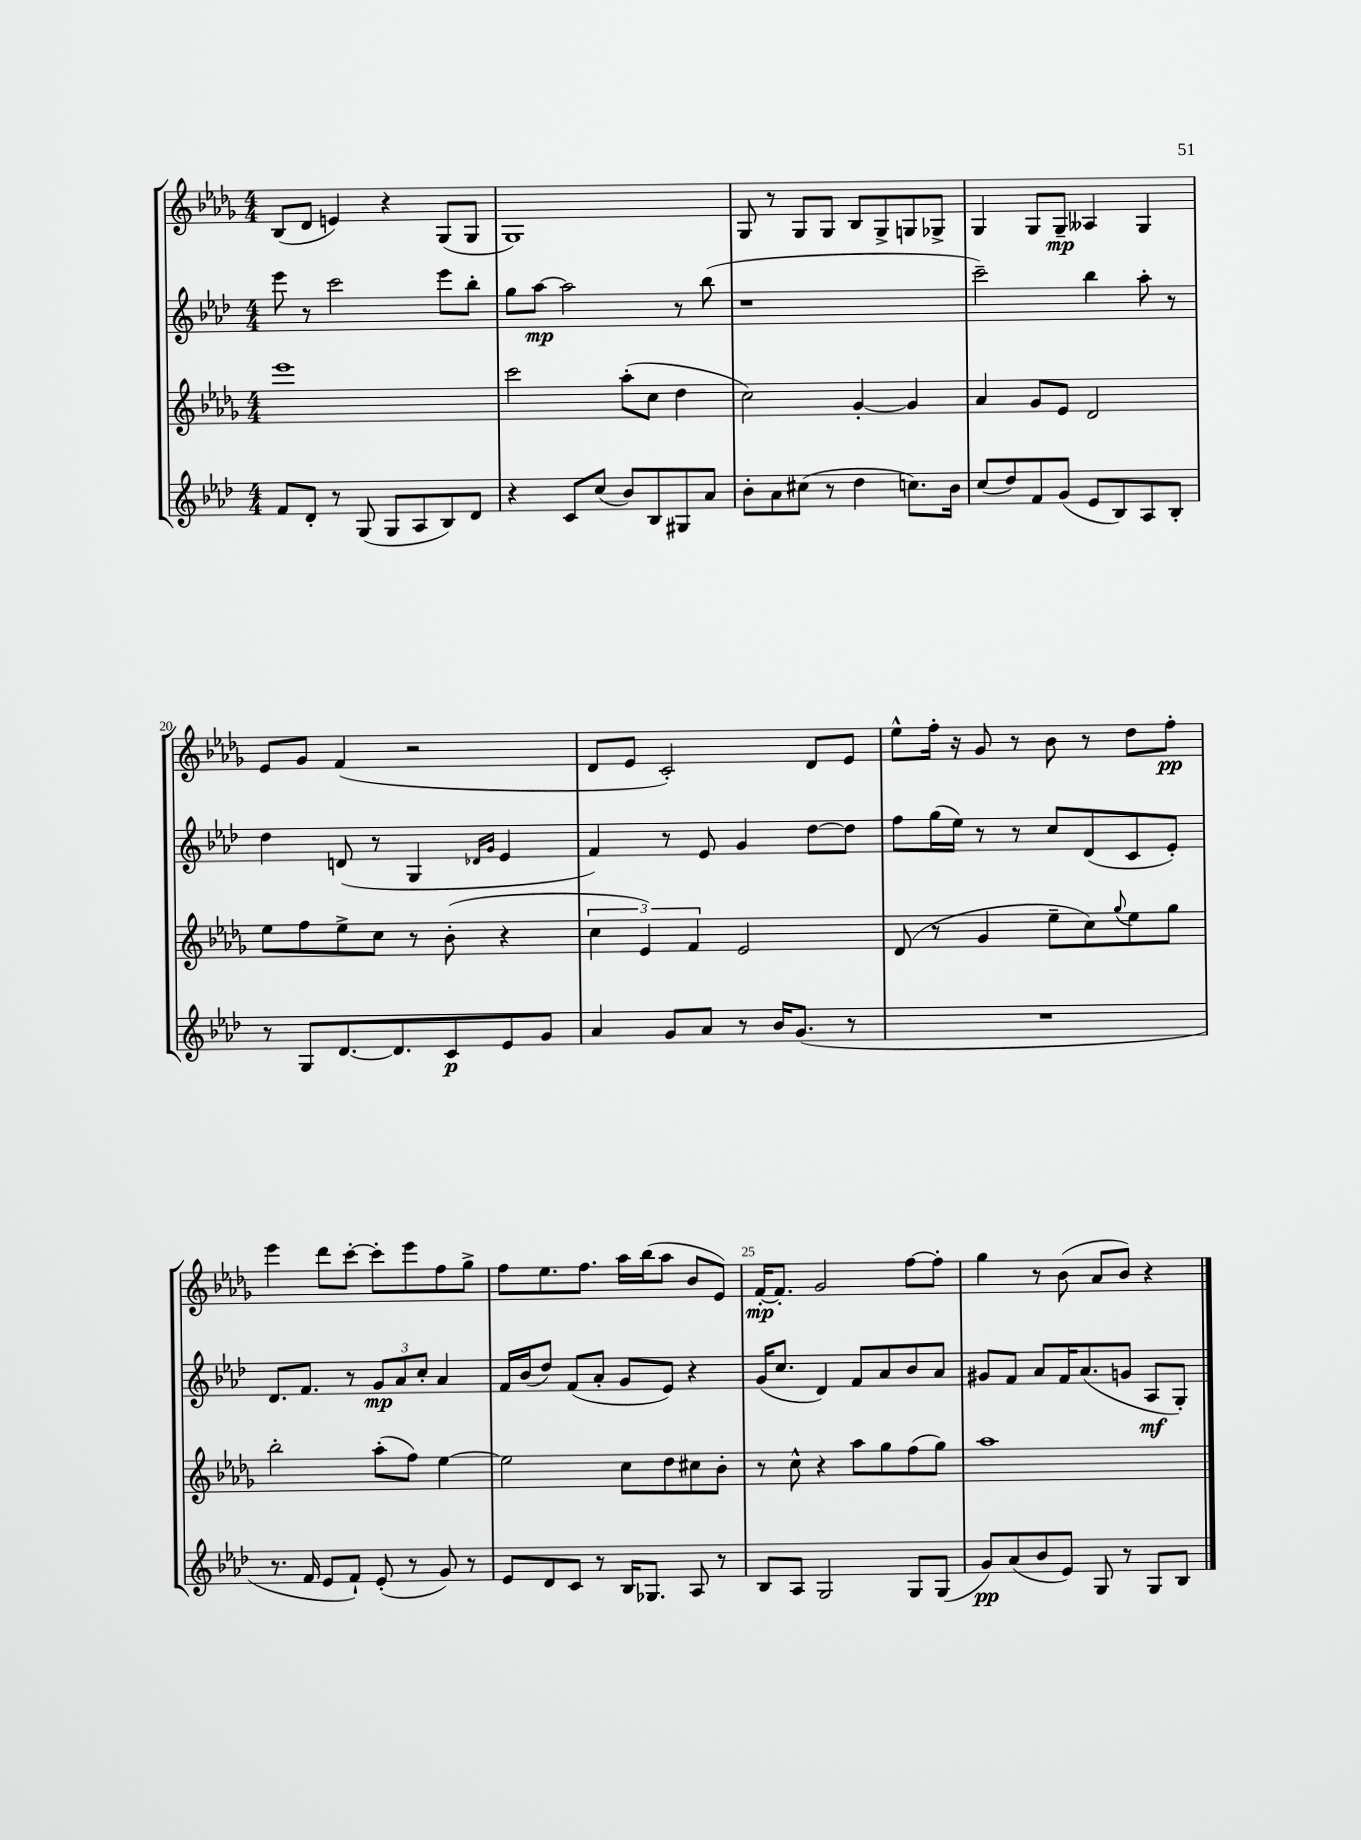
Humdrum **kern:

**kern	**kern	**kern	**kern
*staff4	*staff3	*staff2	*staff1
*clefG2	*clefG2	*clefG2	*clefG2
*k[b-e-a-d-]	*k[b-e-a-d-g-]	*k[b-e-a-d-]	*k[b-e-a-d-g-]
*M4/4	*M4/4	*M4/4	*M4/4
8f	1eee-	8eee-	(8B-
8d-'	.	8r	8d-
8r	.	2ccc	4e)
(8G	.	.	.
8G	.	.	4r
8A-	.	.	.
8B-)	.	8eee-	(8G-
8d-	.	8bb-'	8G-
=	=	=	=
4r	2ccc	8gg	1G-)
.	.	[8aa-	.
8c	.	2aa-]	.
(8cc	.	.	.
8b-)	(8aa-'	.	.
8B-	8cc	.	.
8G#	4dd-	8r	.
8a-	.	(8bb-	.
=	=	=	=
8b-'	2cc)	1r	8G-
8a-	.	.	8r
(8cc#	.	.	8G-
8r	.	.	8G-
4dd-	[4g-'	.	8B-
.	.	.	8G-^
8.cc)	4g-]	.	8G
.	.	.	8G-^
16b-	.	.	.
=	=	=	=
(8cc	4a-	2ccc~)	4G-
8dd-)	.	.	.
8f	8g-	.	8G-
(8g	8e-	.	8G-~
8e-	2d-	4bb-	4A--
8B-)	.	.	.
8A-	.	8aa-'	4G-
8B-'	.	8r	.
=	=	=	=
8r	8ee-	4dd-	8e-
8G	8ff	.	8g-
[8.d-	8ee-^	(8d	(4f
.	8cc	8r	.
8.d-]	.	.	.
.	8r	4G	2r
8c	(8b-'	.	.
.	.	16qqd-	.
.	.	16qqg	.
8e-	4r	4e-	.
8g	.	.	.
=	=	=	=
4a-	6cc	4f)	8d-
.	.	.	8e-
.	6e-)	.	.
8g	.	8r	2c')
.	6f	.	.
8a-	.	8e-	.
8r	2e-	4g	.
16b-	.	.	.
(8.g	.	.	.
.	.	[8dd-	8d-
8r	.	8dd-]	8e-
=	=	=	=
1r	(8d-	8ff	8ee-^^
.	8r	(16gg	16ff'
.	.	16ee-)	16r
.	4g-	8r	8g-
.	.	8r	8r
.	8ee-~	8cc	8b-
.	8cc)	(8d-	8r
.	8qqgg-	.	.
.	8ee-	8c	8dd-
.	8gg-	8e-')	8ff'
=	=	=	=
8.r	2bb-'	8.d-	4eee-
16f	.	8.f	.
8e-	.	.	8ddd-
8f`)	.	8r	[8ccc'
(8e-'	(8aa-'	12g	8ccc']
.	.	12a-	.
8r	8ff)	.	8eee-
.	.	12cc'	.
8g)	[4ee-	4a-	8ff
8r	.	.	8gg-^
=	=	=	=
8e-	2ee-]	16f	8ff
.	.	(16b-	.
8d-	.	8dd-)	8.ee-
8c	.	(8f	.
.	.	.	8.ff
8r	.	8a-'	.
16B-	8cc	8g	16aa-
8.G-	.	.	(16bb-
.	8dd-	8e-)	8aa-
8A-	8cc#	4r	8b-
8r	8b-'	.	8e-)
=	=	=	=
8B-	8r	(16g	[16f'
.	.	8.cc	8.f']
8A-	8cc^^	.	.
2G	4r	4d-)	2g-
.	8aa-	8f	.
.	8gg-	8a-	.
8G	(8ff	8b-	[8ff
(8G	8gg-)	8a-	8ff']
=	=	=	=
8g)	1aa-	8g#	4gg-
(8a-	.	8f	.
8b-	.	8a-	8r
8e-)	.	16f	(8b-
.	.	(8.a-	.
8G	.	.	8a-
8r	.	8g	8b-)
8G	.	8A-	4r
8B-	.	8G')	.
==	==	==	==
*-	*-	*-	*-
